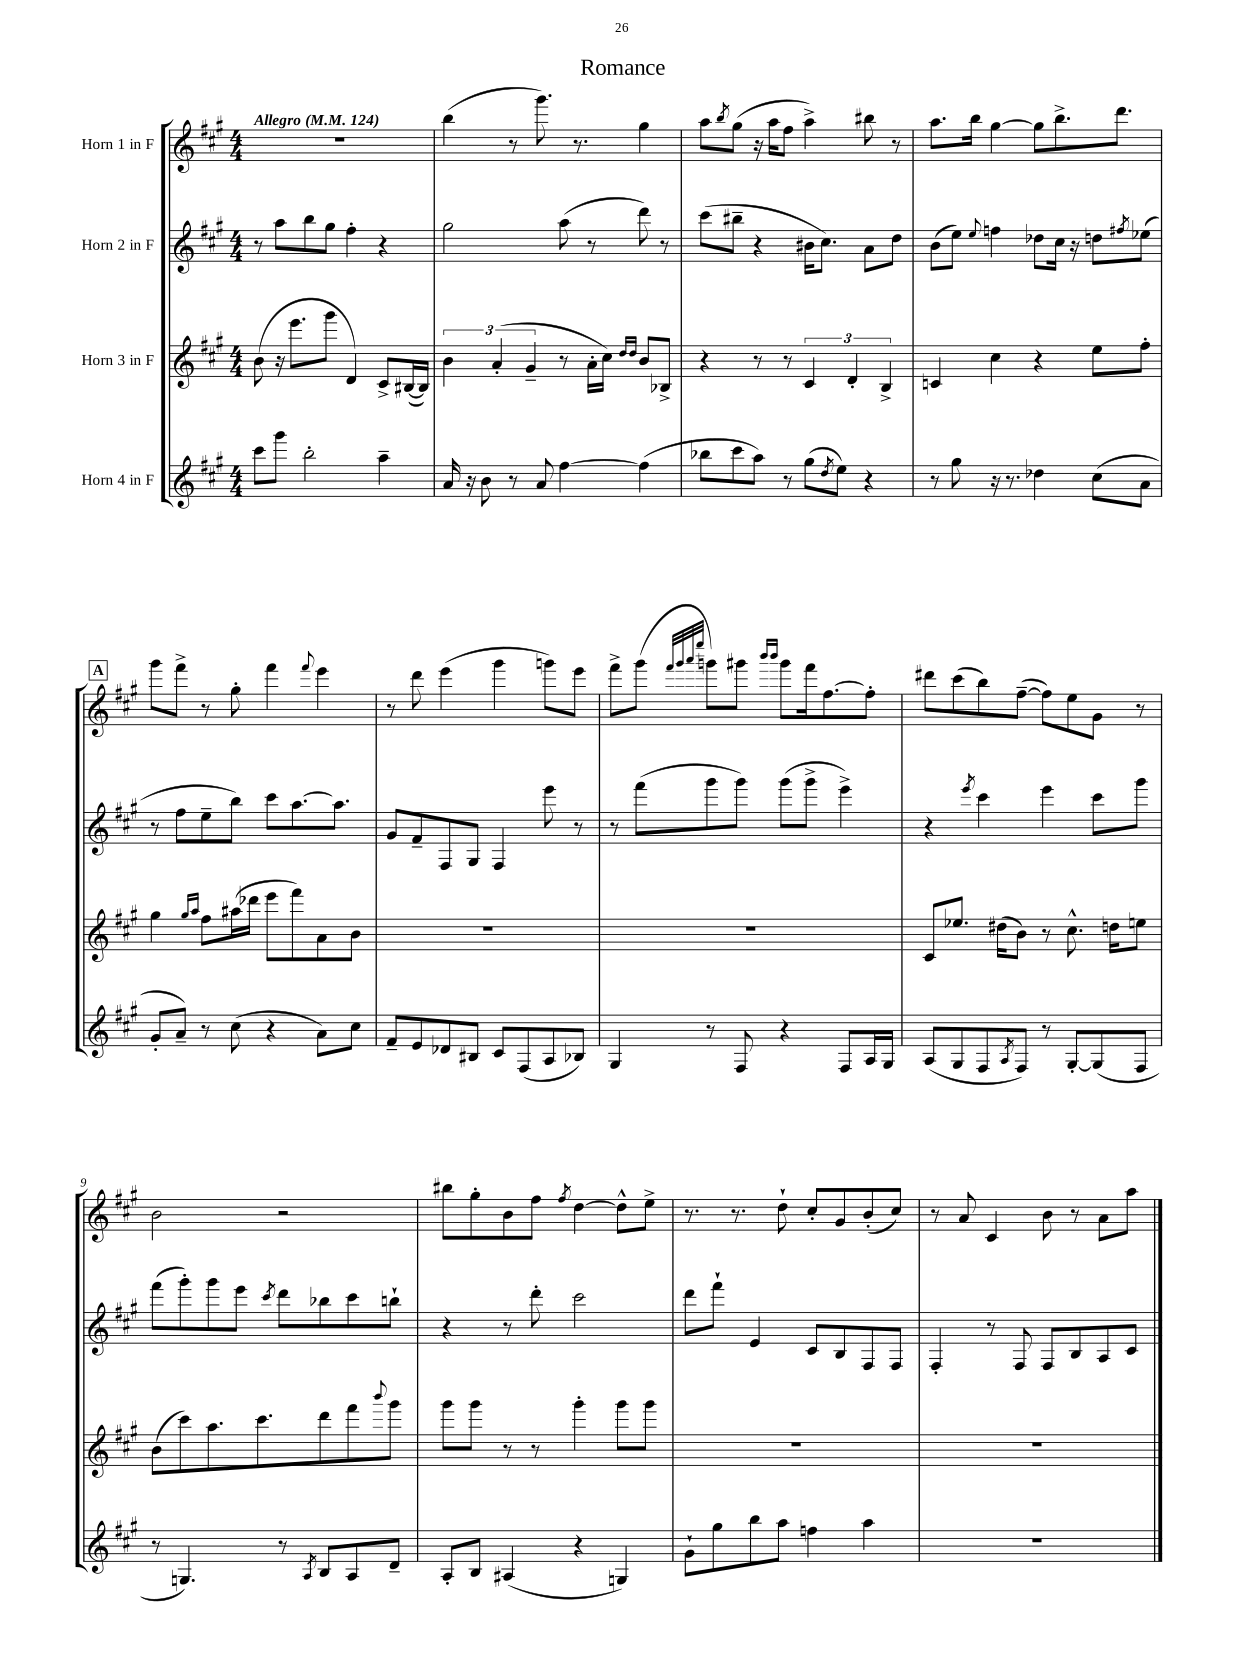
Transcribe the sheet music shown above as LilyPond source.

\header { title = "Romance" }
<<
\new StaffGroup <<
\new Staff = "s0" \with { instrumentName = "Horn 1 in F" } {
    \clef treble \key a \major \numericTimeSignature \time 4/4 \tempo "Allegro" 4 = 124
    R1 |
    b''4( r8 gis'''8.) r8. gis''4 |
    a''8 \acciaccatura { b''8 } gis''8( r16 a''16 fis''8 a''4->) bis''8 r8 |
    a''8. b''16 gis''4~ gis''8 b''8.-> d'''8. |
    \mark \markup { \box "A" } gis'''8 fis'''8-> r8 gis''8-. fis'''4 \appoggiatura { fis'''8 } e'''4 |
    r8 d'''8 e'''4( gis'''4 g'''8) e'''8 |
    fis'''8-> gis'''8( \grace { fis'''32 gis'''32 a'''32 e''''32 } g'''8) gis'''8 \grace { b'''16 b'''16 } gis'''8 fis'''16 fis''8.~ fis''8-. |
    dis'''8 cis'''8( b''8) fis''8~--( fis''8) e''8 gis'8 r8 |
    b'2 r2 |
    bis''8 gis''8-. b'8 fis''8 \acciaccatura { fis''8 } d''4~ d''8-^ e''8-> |
    r8. r8. d''8-! cis''8-. gis'8 b'8-.( cis''8) |
    r8 a'8 cis'4 b'8 r8 a'8 a''8 \bar "|." |
}
\new Staff = "s1" \with { instrumentName = "Horn 2 in F" } {
    \clef treble \key a \major \numericTimeSignature \time 4/4
    r8 a''8 b''8 gis''8 fis''4-. r4 |
    gis''2 a''8( r8 d'''8) r8 |
    cis'''8( bis''8-- r4 bis'16 cis''8.) a'8 d''8 |
    b'8( e''8) \appoggiatura { e''8 } f''4 des''8 cis''16 r16 d''8 \acciaccatura { fis''8 } ees''8( |
    \mark \markup { \box "A" } r8 fis''8 e''8-- b''8) cis'''8 a''8.~ a''8. |
    gis'8 fis'8-- fis8 gis8 fis4 e'''8 r8 |
    r8 fis'''8( gis'''8 gis'''8) gis'''8( gis'''8-> e'''4->) |
    r4 \acciaccatura { e'''8 } cis'''4 e'''4 cis'''8 gis'''8 |
    fis'''8( gis'''8-.) gis'''8 e'''8 \acciaccatura { cis'''8 } d'''8 bes''8 cis'''8 b''8-! |
    r4 r8 d'''8-. cis'''2 |
    d'''8 fis'''8-! e'4 cis'8 b8 fis8 fis8 |
    fis4-. r8 fis8 fis8 b8 a8 cis'8 \bar "|." |
}
\new Staff = "s2" \with { instrumentName = "Horn 3 in F" } {
    \clef treble \key a \major \numericTimeSignature \time 4/4
    b'8( r16 e'''8. gis'''8 d'4) cis'8-> bis16~( bis16) |
    \tuplet 3/2 { b'4 a'4-.( gis'4-- } r8 a'16-. cis''16) \grace { d''16 d''16 } b'8 bes8-> |
    r4 r8 r8 \tuplet 3/2 { cis'4 d'4-. b4-> } |
    c'4 cis''4 r4 e''8 fis''8-. |
    \mark \markup { \box "A" } gis''4 \grace { gis''16 a''16 } fis''8 ais''16( des'''16 e'''8 fis'''8) a'8 b'8 |
    R1 |
    R1 |
    cis'8 ees''8. dis''16( b'8) r8 cis''8.-^ d''16 e''8 |
    b'8( cis'''8) a''8. cis'''8. d'''8 fis'''8 \appoggiatura { b'''8 } gis'''8 |
    gis'''8 gis'''8 r8 r8 gis'''4-. gis'''8 gis'''8 |
    R1 |
    R1 \bar "|." |
}
\new Staff = "s3" \with { instrumentName = "Horn 4 in F" } {
    \clef treble \key a \major \numericTimeSignature \time 4/4
    cis'''8 gis'''8 b''2-. a''4-- |
    a'16 r16 b'8 r8 a'8 fis''4~ fis''4( |
    bes''8 cis'''8 a''8) r8 gis''8( \acciaccatura { d''8 } e''8) r4 |
    r8 gis''8 r16 r8. des''4 cis''8( a'8 |
    \mark \markup { \box "A" } gis'8-. a'8--) r8 cis''8( r4 a'8) cis''8 |
    fis'8-- e'8 des'8 bis8 cis'8 fis8( a8 bes8) |
    gis4 r8 fis8 r4 fis8 a16 gis16 |
    a8( gis8 fis8 \acciaccatura { a8 } fis8) r8 gis8~-. gis8( fis8 |
    r8 g4.) r8 \acciaccatura { a8 } b8 a8 d'8-- |
    a8-. b8 ais4( r4 g4) |
    gis'8-! gis''8 b''8 a''8 f''4 a''4 |
    R1 \bar "|." |
}
>>
>>
